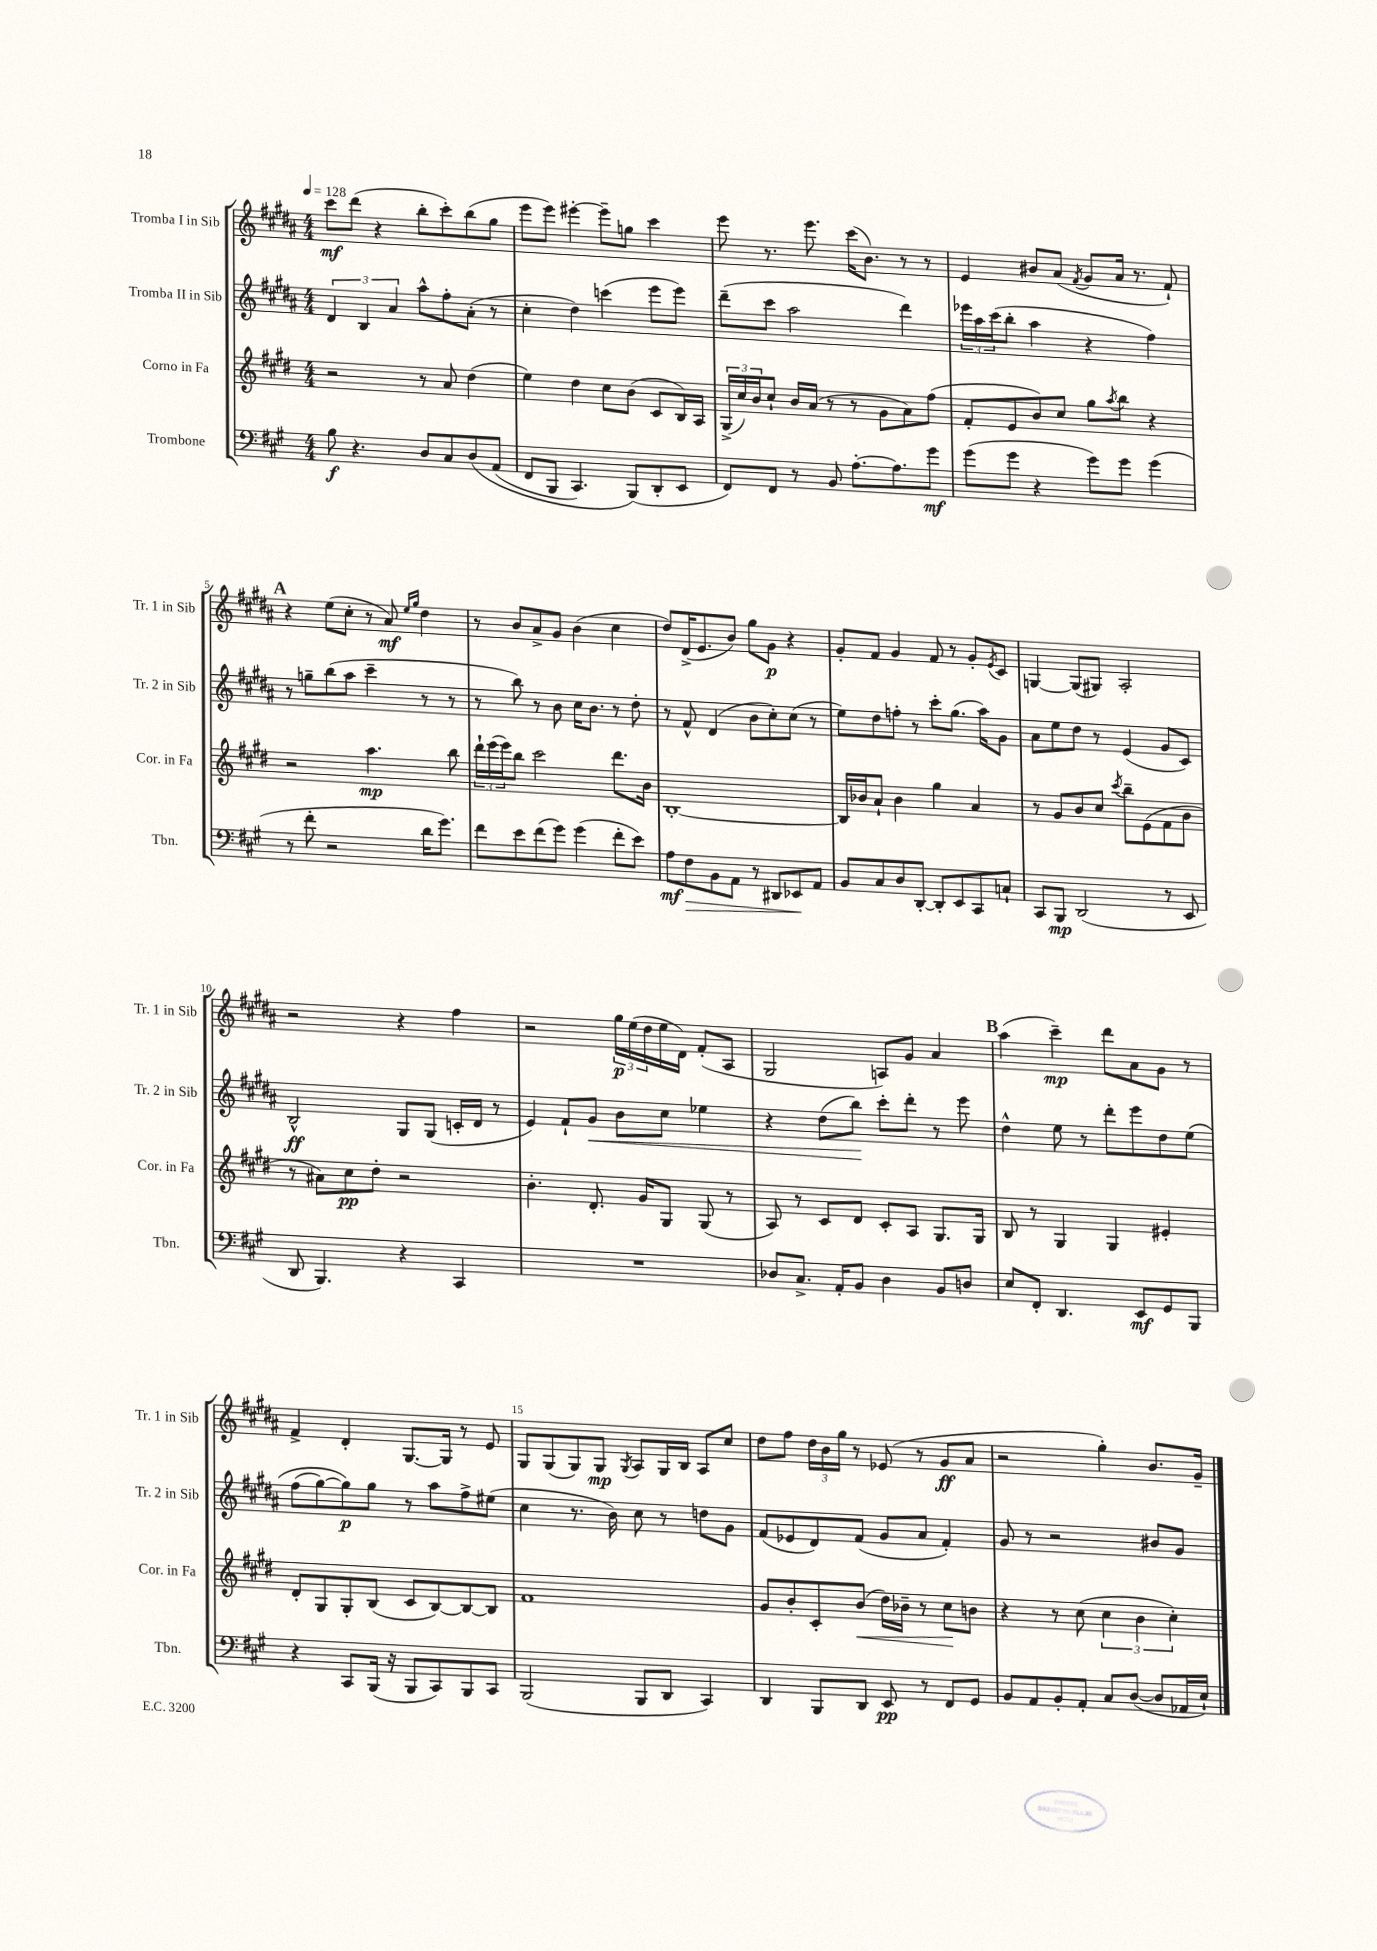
<<
\new StaffGroup <<
\new Staff = "s0" \with { instrumentName = "Tromba I in Sib" shortInstrumentName = "Tr. 1 in Sib" } {
    \clef treble \key b \major \numericTimeSignature \time 4/4 \tempo 4 = 128
    cis'''8\mf dis'''8( r4 b''8-. cis'''8-.) b''8( gis''8 |
    e'''8 e'''8) eis'''4~-. eis'''8-- g''8 cis'''4 |
    e'''8 r8. e'''8. cis'''16( b'8.) r8 r8 |
    e'4 bis'8 ais'8( \acciaccatura { fis'8 } gis'8 ais'16 r8. fis'8-!) |
    \mark \markup { \bold "A" } r4 e''8( cis''8-. r8 ais'8\mf) \grace { e''16 gis''16 } dis''4 |
    r8 b'8 ais'8-> gis'8 b'4( cis''4 |
    dis''8) dis'16->( e'8. b'8) gis''8 gis'8\p r4 |
    gis'8-. fis'8 gis'4 fis'8 r8 gis'8-. \acciaccatura { e'8 } cis'8 |
    g4~ g8( gis8) ais2-. |
    r2 r4 fis''4 |
    r2 \tuplet 3/2 { gis''16\p e''16( dis''16 } e''16 dis'16) fis'8-.( ais8 |
    gis2 a8) gis'8 ais'4 |
    \mark \markup { \bold "B" } ais''4( cis'''4--\mp) dis'''8 ais'8 gis'8 r8 |
    fis'4-> dis'4-. gis8.~ gis16 r8 e'8 |
    gis8 gis8( gis8) gis8\mp \acciaccatura { gis8 } ais8 gis16 b16 ais8 cis''8 |
    dis''8 fis''8 \tuplet 3/2 { dis''16 b'16 gis''16 } r8 ees'8( r8 gis'8\ff ais'8 |
    r2 gis''4-.) b'8. gis'16-- \bar "|." |
}
\new Staff = "s1" \with { instrumentName = "Tromba II in Sib" shortInstrumentName = "Tr. 2 in Sib" } {
    \clef treble \key b \major \numericTimeSignature \time 4/4
    \tuplet 3/2 { dis'4 b4 ais'4 } ais''8-^ fis''8-. ais'8-.( r8 |
    cis''4-. dis''4) c'''4( e'''8 e'''8) |
    dis'''8--( cis'''8 ais''2 dis'''4) |
    \tuplet 3/2 { ees'''16 ais''16 cis'''16( } b''8-. ais''4 r4 fis''4) |
    \mark \markup { \bold "A" } r8 g''8-- b''8( ais''8 cis'''4-- r8 r8 |
    r8 b''8) r8 b'8 cis''16 b'8. r8 dis''8-. |
    r8 fis'8-^ dis'4( b'8 cis''8-.) cis''8( r8 |
    e''8) dis''8 f''8-. r8 cis'''8-. gis''8.( ais''16) gis'8 |
    ais'8 e''8 dis''8 r8 e'4( gis'8 cis'8) |
    b2-^\ff gis8 gis8( c'16-. dis'16 r8 |
    e'4) fis'8-! gis'8\< b'8 cis''8 ees''4 |
    r4 dis''8( b''8\!) cis'''8-. dis'''8-. r8 e'''8 |
    \mark \markup { \bold "B" } dis''4-^ e''8 r8 dis'''8-. e'''8 dis''8 e''8\( |
    fis''8( gis''8~) gis''8\p\) gis''8 r8 ais''8 fis''8-> eis''8( |
    cis''4 r8. b'16) cis''8 r8 d''8 gis'8 |
    fis'8( ees'8 dis'8) fis'8( gis'8 ais'8 fis'4-.) |
    gis'8 r8 r2 bis'8 gis'8 \bar "|." |
}
\new Staff = "s2" \with { instrumentName = "Corno in Fa" shortInstrumentName = "Cor. in Fa" } {
    \clef treble \key e \major \numericTimeSignature \time 4/4
    r2 r8 a'8 dis''4( |
    e''4) dis''4 cis''8 b'8( cis'8 b16) a16 |
    \tuplet 3/2 { gis16->( cis''16) b'16 } cis''8-! b'16 a'16( r8 r8 gis'8 a'8) fis''8( |
    fis'8-. e'8 b'8) cis''8 gis''8 \acciaccatura { a''8 } b''8 r4 |
    \mark \markup { \bold "A" } r2 a''4.\mp b''8 |
    \tuplet 3/2 { dis'''16-! e'''16( e'''16) } b''8 cis'''2 dis'''8. b'16 |
    b1~-. |
    b16 bes'16 a'8-! bes'4 gis''4 a'4 |
    r8 gis'8 b'8 cis''8 \acciaccatura { cis'''8 } b''8-- e'8( fis'8 b'8 |
    r8 ais'8) cis''8\pp dis''8-. r2 |
    b'4.-. dis'8.-. gis'16 gis8 gis8( r8 |
    a8) r8 cis'8 dis'8 cis'8-. a8 gis8. gis16 |
    \mark \markup { \bold "B" } b8 r8 gis4 gis4 eis'4-. |
    dis'8-. gis8 gis8-. b8( cis'8 b8~) b8~ b8 |
    fis'1 |
    gis'8 b'8-. cis'8-. b'8\<( dis''16) bes'16-- r8 cis''8\! b'8 |
    r4 r8 cis''8( \tuplet 3/2 { cis''4 b'4 cis''4-.) } \bar "|." |
}
\new Staff = "s3" \with { instrumentName = "Trombone" shortInstrumentName = "Tbn." } {
    \clef bass \key a \major \numericTimeSignature \time 4/4
    b8\f r4. d8 cis8 d8\( a,8( |
    fis,8 b,,8 cis,4.) b,,8(\) d,8-. e,8 |
    fis,8) fis,8 r8 b,8 a8.~-. a8. gis'8\mf |
    gis'8( gis'8 r4 gis'8) gis'8 gis'4( |
    \mark \markup { \bold "A" } r8 fis'8-. r2 d'16 gis'8.) |
    fis'8 e'8 fis'8( gis'8) gis'4( fis'8-. e'8) |
    a8\mf fis8\> b,8 a,8 r8 dis,8 ees,8\! a,8 |
    b,8 cis8 d8 d,8~-. d,8-. e,8 cis,8 c8-! |
    cis,8 b,,8\mp d,2( r8 e,8 |
    d,8 b,,4.) r4 cis,4 |
    R1 |
    des8 cis8.-> a,16-. b,8 des4 b,8 d8 |
    \mark \markup { \bold "B" } e8 fis,8-. d,4. e,8\mf gis,8 b,,8 |
    r4 cis,8 b,,16( r16 b,,8 cis,8) b,,8 cis,8 |
    b,,2( b,,8 d,8 cis,4) |
    d,4 b,,8 d,8 e,8\pp r8 fis,8 gis,8 |
    b,8 a,8 b,8-. a,8-. cis8 d8~( d8 aes,16 e16-!) \bar "|." |
}
>>
>>
\layout { \context { \Score \override BarNumber.break-visibility = ##(#f #t #t) barNumberVisibility = #(every-nth-bar-number-visible 5) } }
